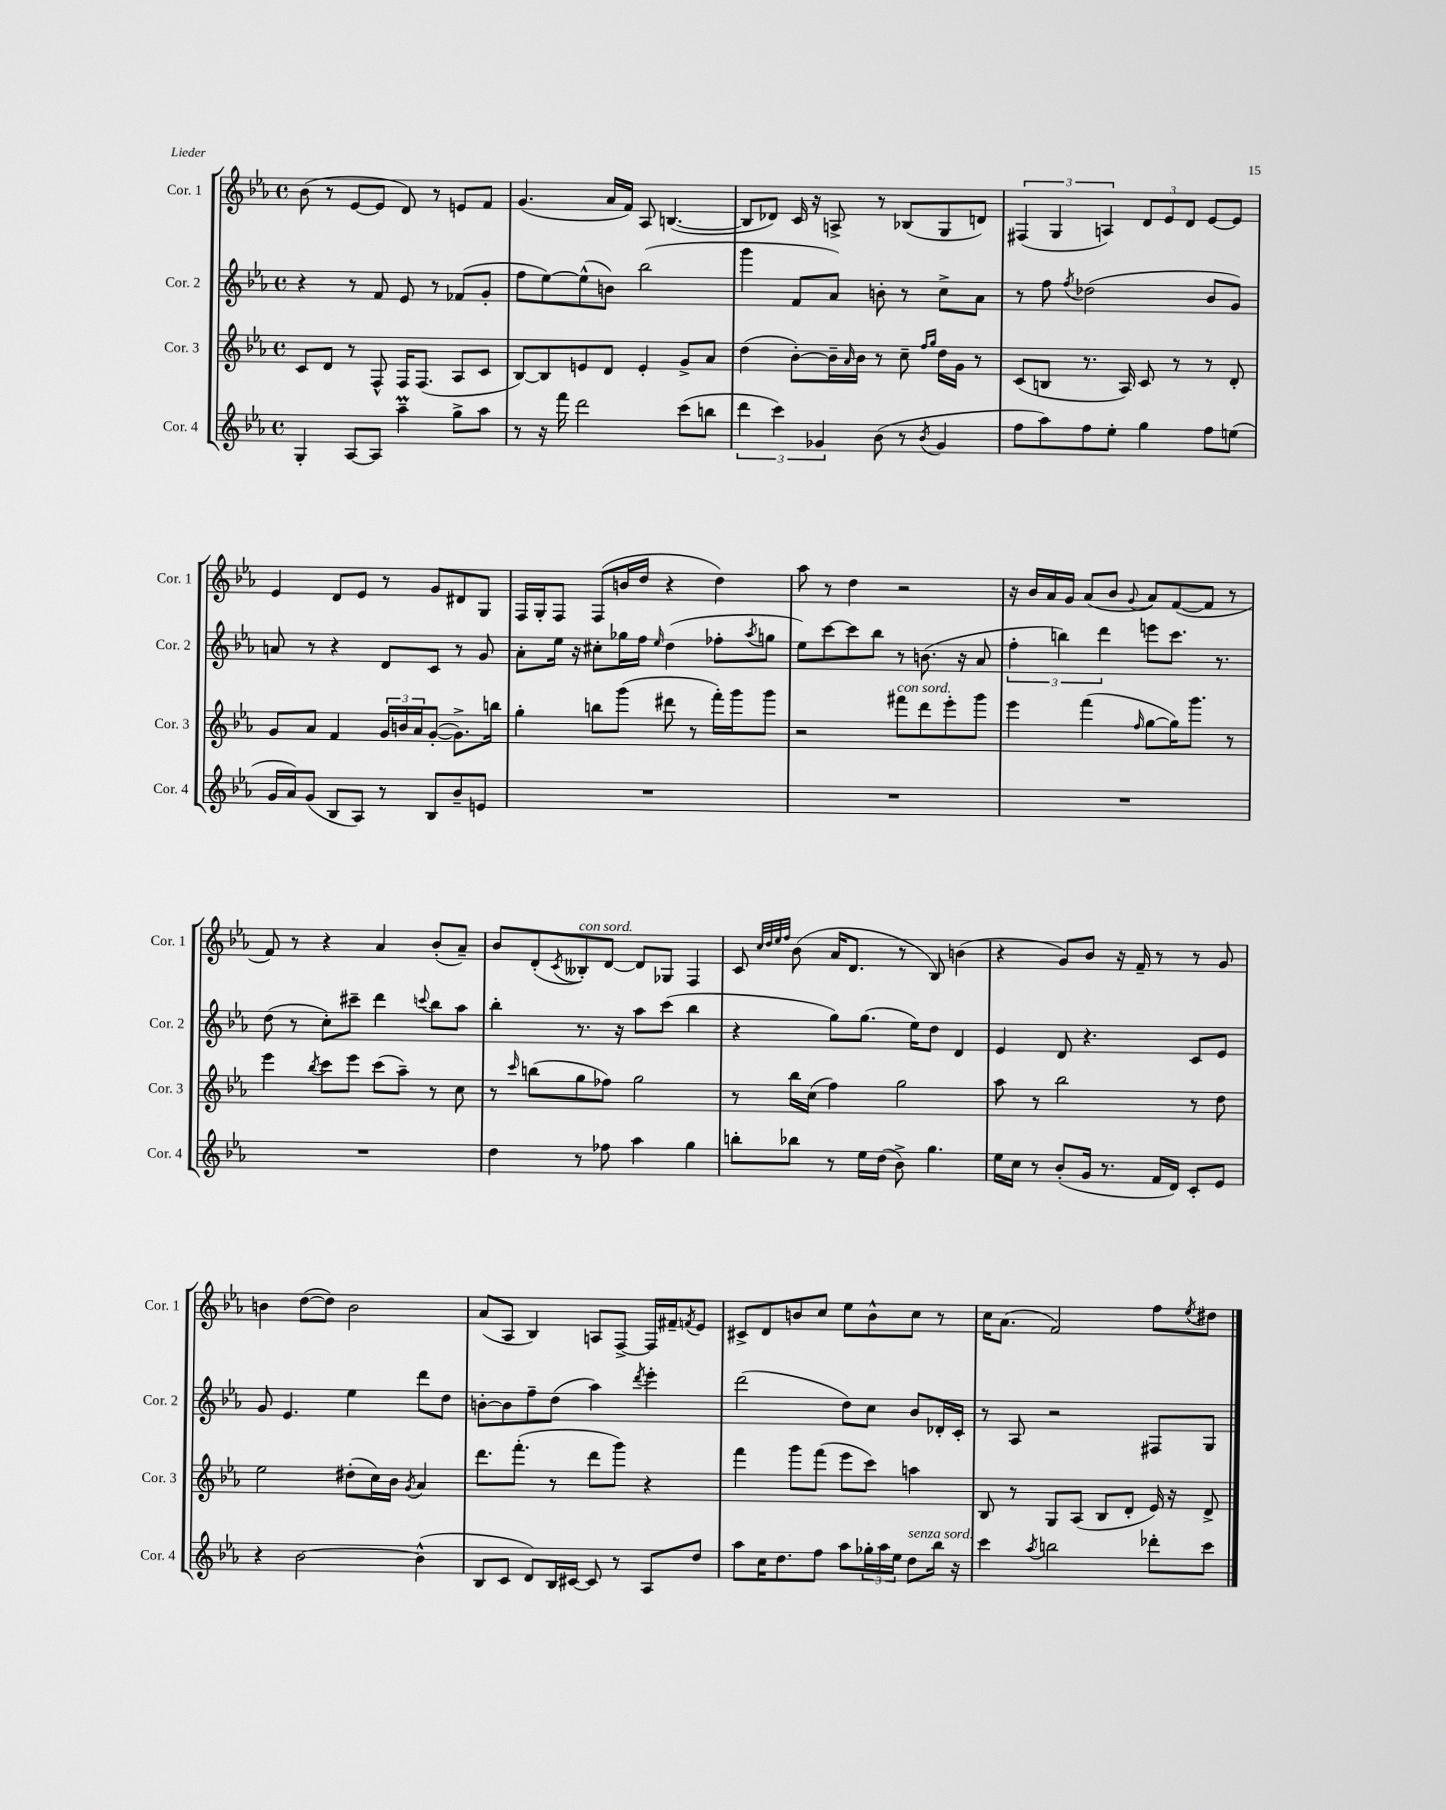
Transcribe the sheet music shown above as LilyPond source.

<<
\new StaffGroup <<
\new Staff = "s0" \with { instrumentName = "Cor. 1" shortInstrumentName = "Cor. 1" } {
    \clef treble \key ees \major \defaultTimeSignature \time 4/4
    bes'8( r8 ees'8~ ees'8 d'8) r8 e'8 f'8 |
    g'4.( aes'16 f'16) aes8 b4.~( |
    b8 des'8) c'16 r16 a8-> r8 bes8( g8 d'8) |
    \tuplet 3/2 { fis4( g4 a4) } \tuplet 3/2 { d'8 ees'8 d'8 } ees'8~ ees'8 |
    ees'4 d'8 ees'8 r8 g'8 dis'8 g8 |
    f16 g16-. f8 f8( b'16 d''16 r4 d''4) |
    aes''8 r8 d''4 r2 |
    r16 bes'16 aes'16 g'16 aes'8( bes'8 \appoggiatura { g'8 } aes'8) f'8~( f'8 r8 |
    f'8) r8 r4 aes'4 bes'8-.( aes'8--) |
    bes'8 d'8-.( \acciaccatura { c'8 } beses8-.^\markup { \italic "con sord." }) d'8~ d'8 ges8 f4 |
    c'8 \grace { c''32 d''32 ees''32 f''32 } bes'8( aes'16 d'8. r8 bes8) b'4( |
    r4 g'8) bes'8 r16 f'16-- r8 r8 g'8 |
    b'4 d''8~( d''8) b'2 |
    aes'8( aes8 bes4) a8 f8~-> f16 fis'16-- \acciaccatura { f'8 } ees'8 |
    cis'8-> d'8 b'8 c''8 ees''8 b'8-^ c''8 r8 |
    c''16 aes'8.( f'2) f''8 \acciaccatura { ees''8 } dis''8 \bar "|." |
}
\new Staff = "s1" \with { instrumentName = "Cor. 2" shortInstrumentName = "Cor. 2" } {
    \clef treble \key ees \major \defaultTimeSignature \time 4/4
    r4 r8 f'8 ees'8 r8 fes'8( g'8-. |
    f''8 ees''8~) ees''8-^( b'8) bes''2( |
    g'''4 f'8 aes'8) b'8-. r8 c''8-> aes'8 |
    r8 f''8 \acciaccatura { f''8 } des''2( bes'8 g'8) |
    a'8 r8 r4 d'8 c'8 r8 g'8 |
    aes'8-. ees''16 r16 cis''8-. ges''16 f''16 \grace { ees''16 } d''4( fes''8-. \acciaccatura { aes''8 } g''8 |
    ees''8) c'''8~ c'''8 bes''8 r8 b'8.( r16 aes'8 |
    \tuplet 3/2 { f''4-. b''4) d'''4 } e'''8 c'''8. r8. |
    d''8( r8 c''8-.) cis'''8-- d'''4 \appoggiatura { c'''8 } bes''8 aes''8 |
    bes''4-. r8. r16 aes''8 c'''8( bes''4 |
    r4 g''8) g''8.( ees''16) d''8 d'4 |
    ees'4 d'8 r4. c'8 ees'8 |
    g'8 ees'4. ees''4 d'''8 d''8 |
    b'8~-. b'8 f''8-- d''8( aes''4) \acciaccatura { d'''8 } ees'''4-. |
    d'''2( d''8) c''8 bes'8 des'16-. c'16-. |
    r8 aes8 r2 fis8 g8 \bar "|." |
}
\new Staff = "s2" \with { instrumentName = "Cor. 3" shortInstrumentName = "Cor. 3" } {
    \clef treble \key ees \major \defaultTimeSignature \time 4/4
    c'8 d'8 r8 f8-^ f16 f8.( aes8 c'8 |
    bes8~) bes8 e'8 d'8 e'4-. g'8-> aes'8 |
    d''4( bes'8~-.) bes'16-- \grace { aes'16 } bes'16 r8 c''8-- \grace { f''16 g''16 } d''16 g'16 r8 |
    c'8( b8 r8. aes16) c'8 r8 r8 d'8-. |
    g'8 aes'8 f'4 \tuplet 3/2 { g'16 b'16 aes'16 } g'8~-.( g'8.->) b''16 |
    g''4-. b''8 g'''8( dis'''8 r8 f'''16-.) g'''16 g'''8 |
    r2 fis'''8^\markup { \italic "con sord." } d'''8 ees'''8-. g'''8 |
    ees'''4 f'''4( \grace { f''16 } g''8~ g''16) g'''8. r8 |
    ees'''4 \acciaccatura { bes''8 } c'''8 ees'''8 c'''8( aes''8--) r8 c''8 |
    r8 \grace { c'''16 } b''8( g''8 fes''8) g''2 |
    r8 bes''16 c''16( f''4) g''2 |
    aes''8 r8 bes''2 r8 d''8 |
    ees''2 dis''8-.( c''16) bes'16 \acciaccatura { g'8 } aes'4 |
    d'''8. f'''8.-.( r8 d'''8 g'''8) r4 |
    f'''4 g'''8 f'''8( ees'''8 c'''8) a''4 |
    bes8 r8 g8 aes8( bes8 d'8-. ees'16) r16 d'8-> \bar "|." |
}
\new Staff = "s3" \with { instrumentName = "Cor. 4" shortInstrumentName = "Cor. 4" } {
    \clef treble \key ees \major \defaultTimeSignature \time 4/4
    g4-. aes8~ aes8 aes''4--\prall g''8-> aes''8 |
    r8 r16 f'''16 d'''2 c'''8( b''8 |
    \tuplet 3/2 { d'''4 c'''4) ges'4 } bes'8( r8 \acciaccatura { bes'8 } ges'4 |
    f''8 aes''8) f''8 ees''8-. g''4 f''8 e''8( |
    g'16 aes'16) g'8( bes8 aes8) r8 bes8 bes'8-- e'8 |
    R1 |
    R1 |
    R1 |
    R1 |
    d''4 r8 fes''8 aes''4 g''4 |
    b''8-. bes''8 r8 ees''16 d''16( bes'8->) g''4. |
    ees''16 c''16 r8 bes'8-.( g'16 r8. f'16 d'16) c'8-. ees'8 |
    r4 bes'2~ bes'4-^( |
    bes8 c'8 d'8) bes16 cis'16~ cis'8 r8 aes8 d''8 |
    aes''8 c''16 d''8. f''8 aes''8 \tuplet 3/2 { ges''16-. aes''16 ees''16 } d''8^\markup { \italic "senza sord." } bes''16 r16 |
    c'''4 \acciaccatura { aes''8 } b''2 des'''8-. c'''8 \bar "|." |
}
>>
>>
\layout { \context { \Score \remove "Bar_number_engraver" } }
